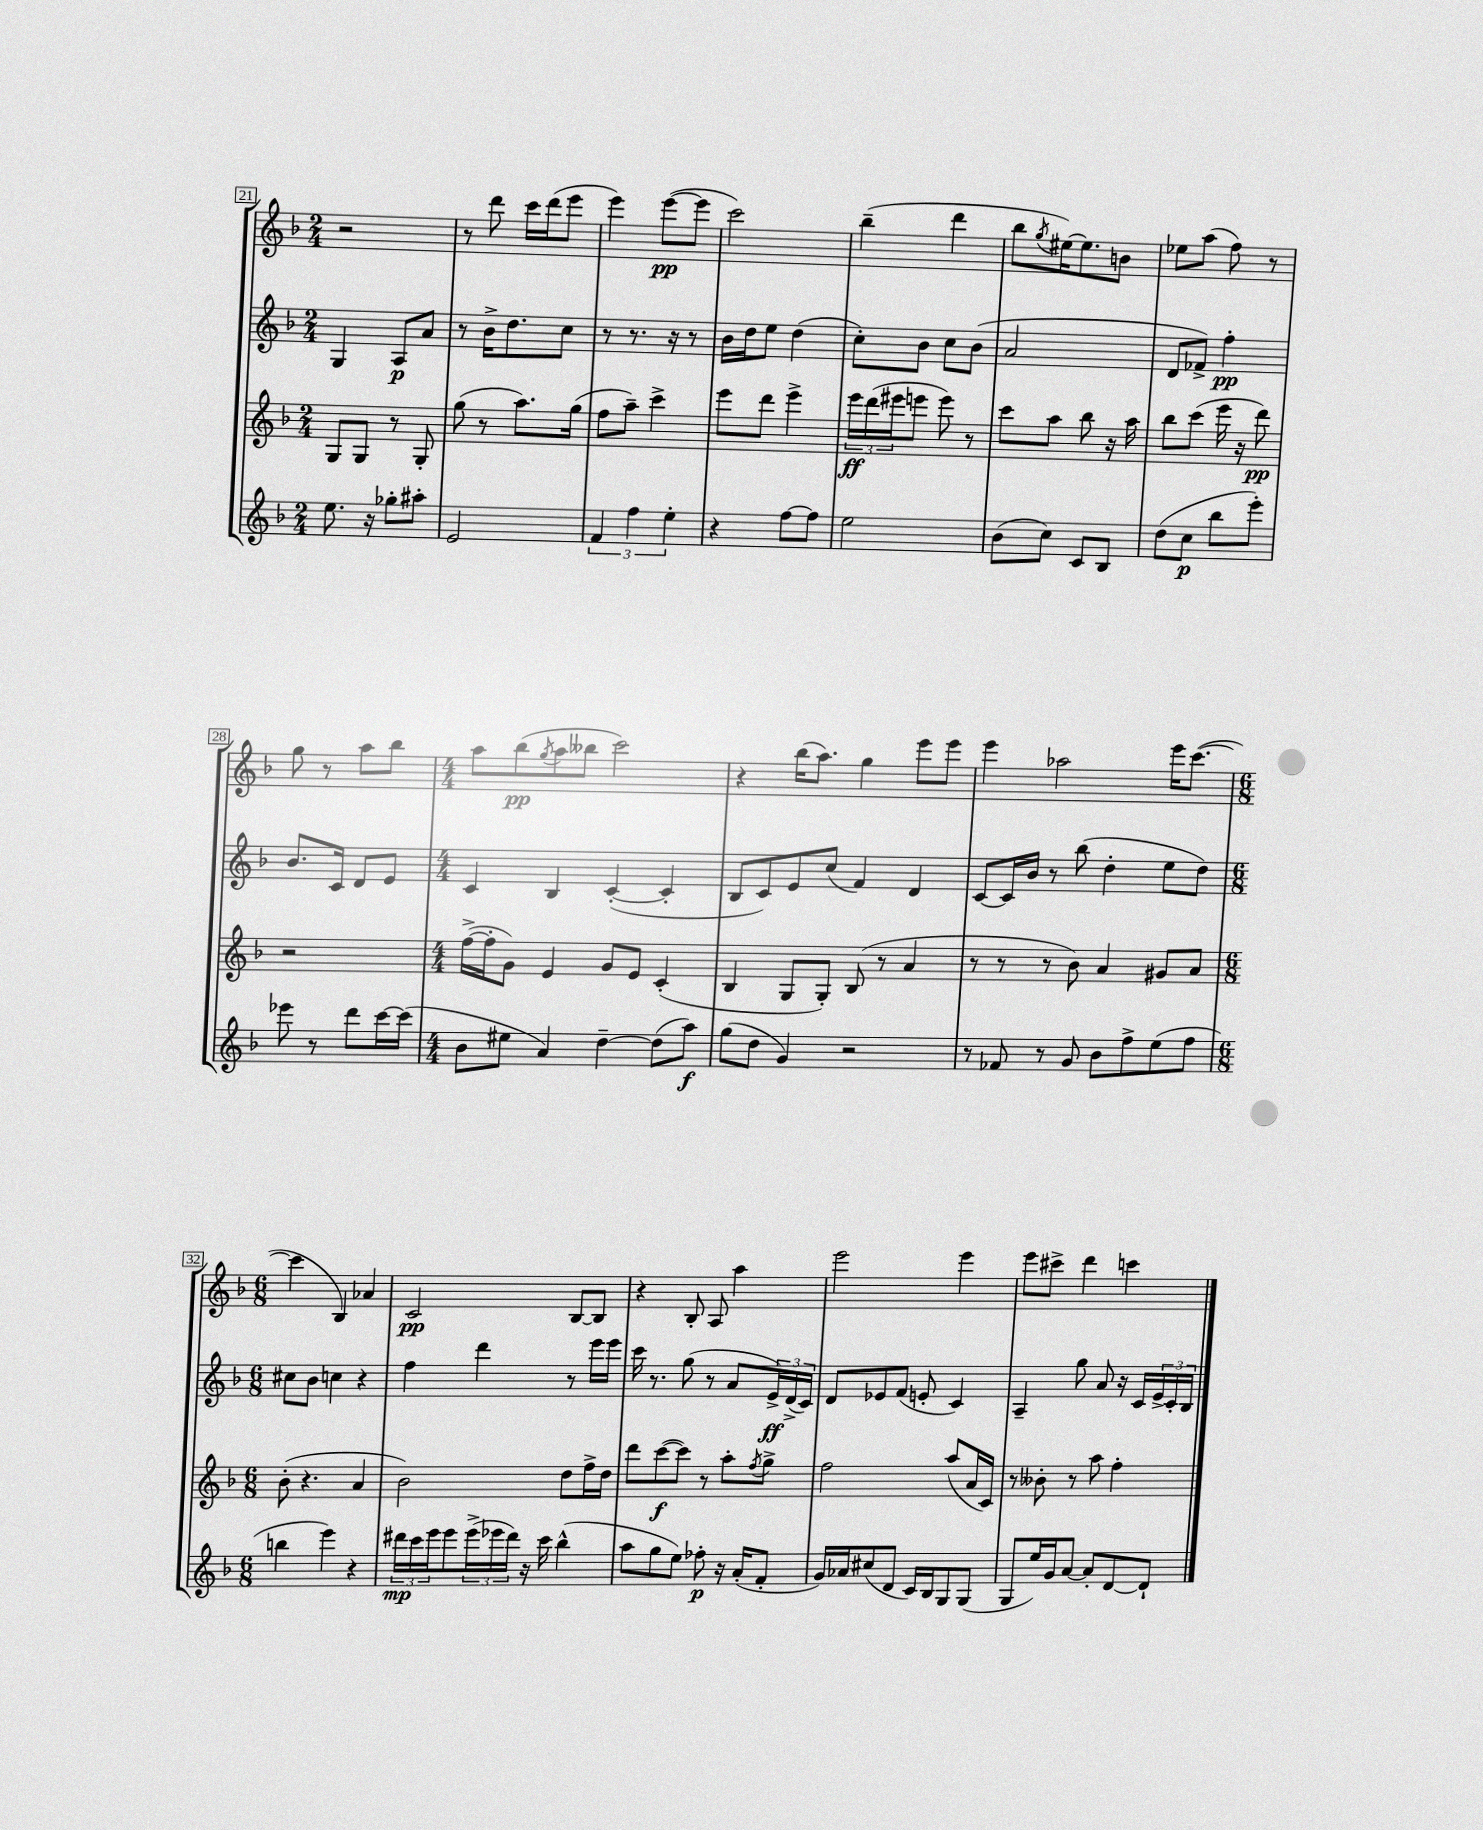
<<
\new StaffGroup <<
\new Staff = "s0" {
    \clef treble \key f \major \numericTimeSignature \time 2/4
    r2 |
    r8 d'''8 c'''16 d'''16( e'''8 |
    e'''4) e'''8~\pp( e'''8 |
    c'''2) |
    bes''4--( d'''4 |
    bes''8 \acciaccatura { g''8 } eis''16~) eis''8. b'8 |
    ees''8 a''8( f''8) r8 |
    g''8 r8 a''8 bes''8 |
    \numericTimeSignature \time 4/4 a''8 bes''8\pp( \acciaccatura { g''8 } a''8 beses''8 c'''2) |
    r4 bes''16( a''8.) g''4 e'''8 e'''8 |
    e'''4 aes''2 e'''16 c'''8.~( |
    \numericTimeSignature \time 6/8 c'''4 bes4) aes'4 |
    c'2\pp bes8~ bes8 |
    r4 bes8-. a8 a''4 |
    e'''2 e'''4 |
    e'''8 cis'''8-> d'''4 c'''4 \bar "|." |
}
\new Staff = "s1" {
    \clef treble \key f \major \numericTimeSignature \time 2/4
    g4 a8\p a'8 |
    r8 bes'16-> d''8. c''8 |
    r8 r8. r16 r8 |
    bes'16 d''16 e''8 d''4( |
    c''8-.) bes'8 c''8 bes'8( |
    a'2 |
    d'8 fes'8->) f''4-.\pp |
    bes'8. c'16 d'8 e'8 |
    \numericTimeSignature \time 4/4 c'4 bes4 c'4~-.( c'4-. |
    bes8 c'8) e'8 c''8( f'4) d'4 |
    c'8~ c'16 bes'16 r8 bes''8( d''4-. e''8 d''8) |
    \numericTimeSignature \time 6/8 cis''8 bes'8 c''4 r4 |
    f''4 d'''4 r8 e'''16 e'''16 |
    c'''16 r8. g''8( r8 a'8 \tuplet 3/2 { e'16->\ff) d'16->( c'16) } |
    d'8 ees'8 f'8( e'8-. c'4) |
    a4-- g''8 a'8 r16 c'16 \tuplet 3/2 { e'16-> c'16-. bes16 } \bar "|." |
}
\new Staff = "s2" {
    \clef treble \key f \major \numericTimeSignature \time 2/4
    g8 g8 r8 g8-. |
    g''8( r8 a''8.) g''16( |
    f''8 a''8--) c'''4-> |
    e'''8 d'''8 e'''4-> |
    \tuplet 3/2 { e'''16\ff d'''16( eis'''16 } e'''8 e'''8) r8 |
    c'''8 a''8 bes''8 r16 a''16 |
    bes''8 c'''8( e'''16 r16 d'''8\pp) |
    r2 |
    \numericTimeSignature \time 4/4 f''16~->( f''16-. g'8) e'4 g'8 e'8 c'4-.( |
    bes4 g8 g8-.) bes8( r8 a'4 |
    r8 r8 r8 bes'8) a'4 gis'8 a'8 |
    \numericTimeSignature \time 6/8 bes'8-.( r4. a'4 |
    bes'2) d''8 f''16-> d''16 |
    d'''8 c'''8~\f( c'''8) r8 a''8-. \acciaccatura { f''8 } g''8-> |
    f''2 a''8( a'16 c'16) |
    r8 beses'8-. r8 a''8 f''4-. \bar "|." |
}
\new Staff = "s3" {
    \clef treble \key f \major \numericTimeSignature \time 2/4
    e''8. r16 ges''8-. ais''8-. |
    e'2 |
    \tuplet 3/2 { f'4 f''4 e''4-. } |
    r4 f''8~ f''8 |
    e''2 |
    bes'8( c''8) c'8 bes8 |
    d''8( c''8\p bes''8 e'''8-.) |
    ees'''8 r8 d'''8 c'''16~ c'''16( |
    \numericTimeSignature \time 4/4 bes'8 eis''8 a'4) d''4~-- d''8( a''8\f) |
    g''8( d''8 g'4) r2 |
    r8 fes'8 r8 g'8 bes'8 f''8-> e''8( f''8 |
    \numericTimeSignature \time 6/8 b''4 e'''4) r4 |
    \tuplet 3/2 { dis'''16\mp c'''16 e'''16 } e'''8 \tuplet 3/2 { e'''16->( ees'''16 dis'''16) } r16 c'''16 bes''4-^( |
    a''8 g''8 e''8) fes''8-.\p r16 a'16-.( f'8-. |
    g'16) aes'16 cis''8( d'8 c'16) bes16 g8 g8( |
    g8 e''16) g'16 a'8~ a'8-. d'8~ d'8-! \bar "|." |
}
>>
>>
\layout { \context { \Score currentBarNumber = #21 \override BarNumber.stencil = #(make-stencil-boxer 0.1 0.3 ly:text-interface::print) } }
